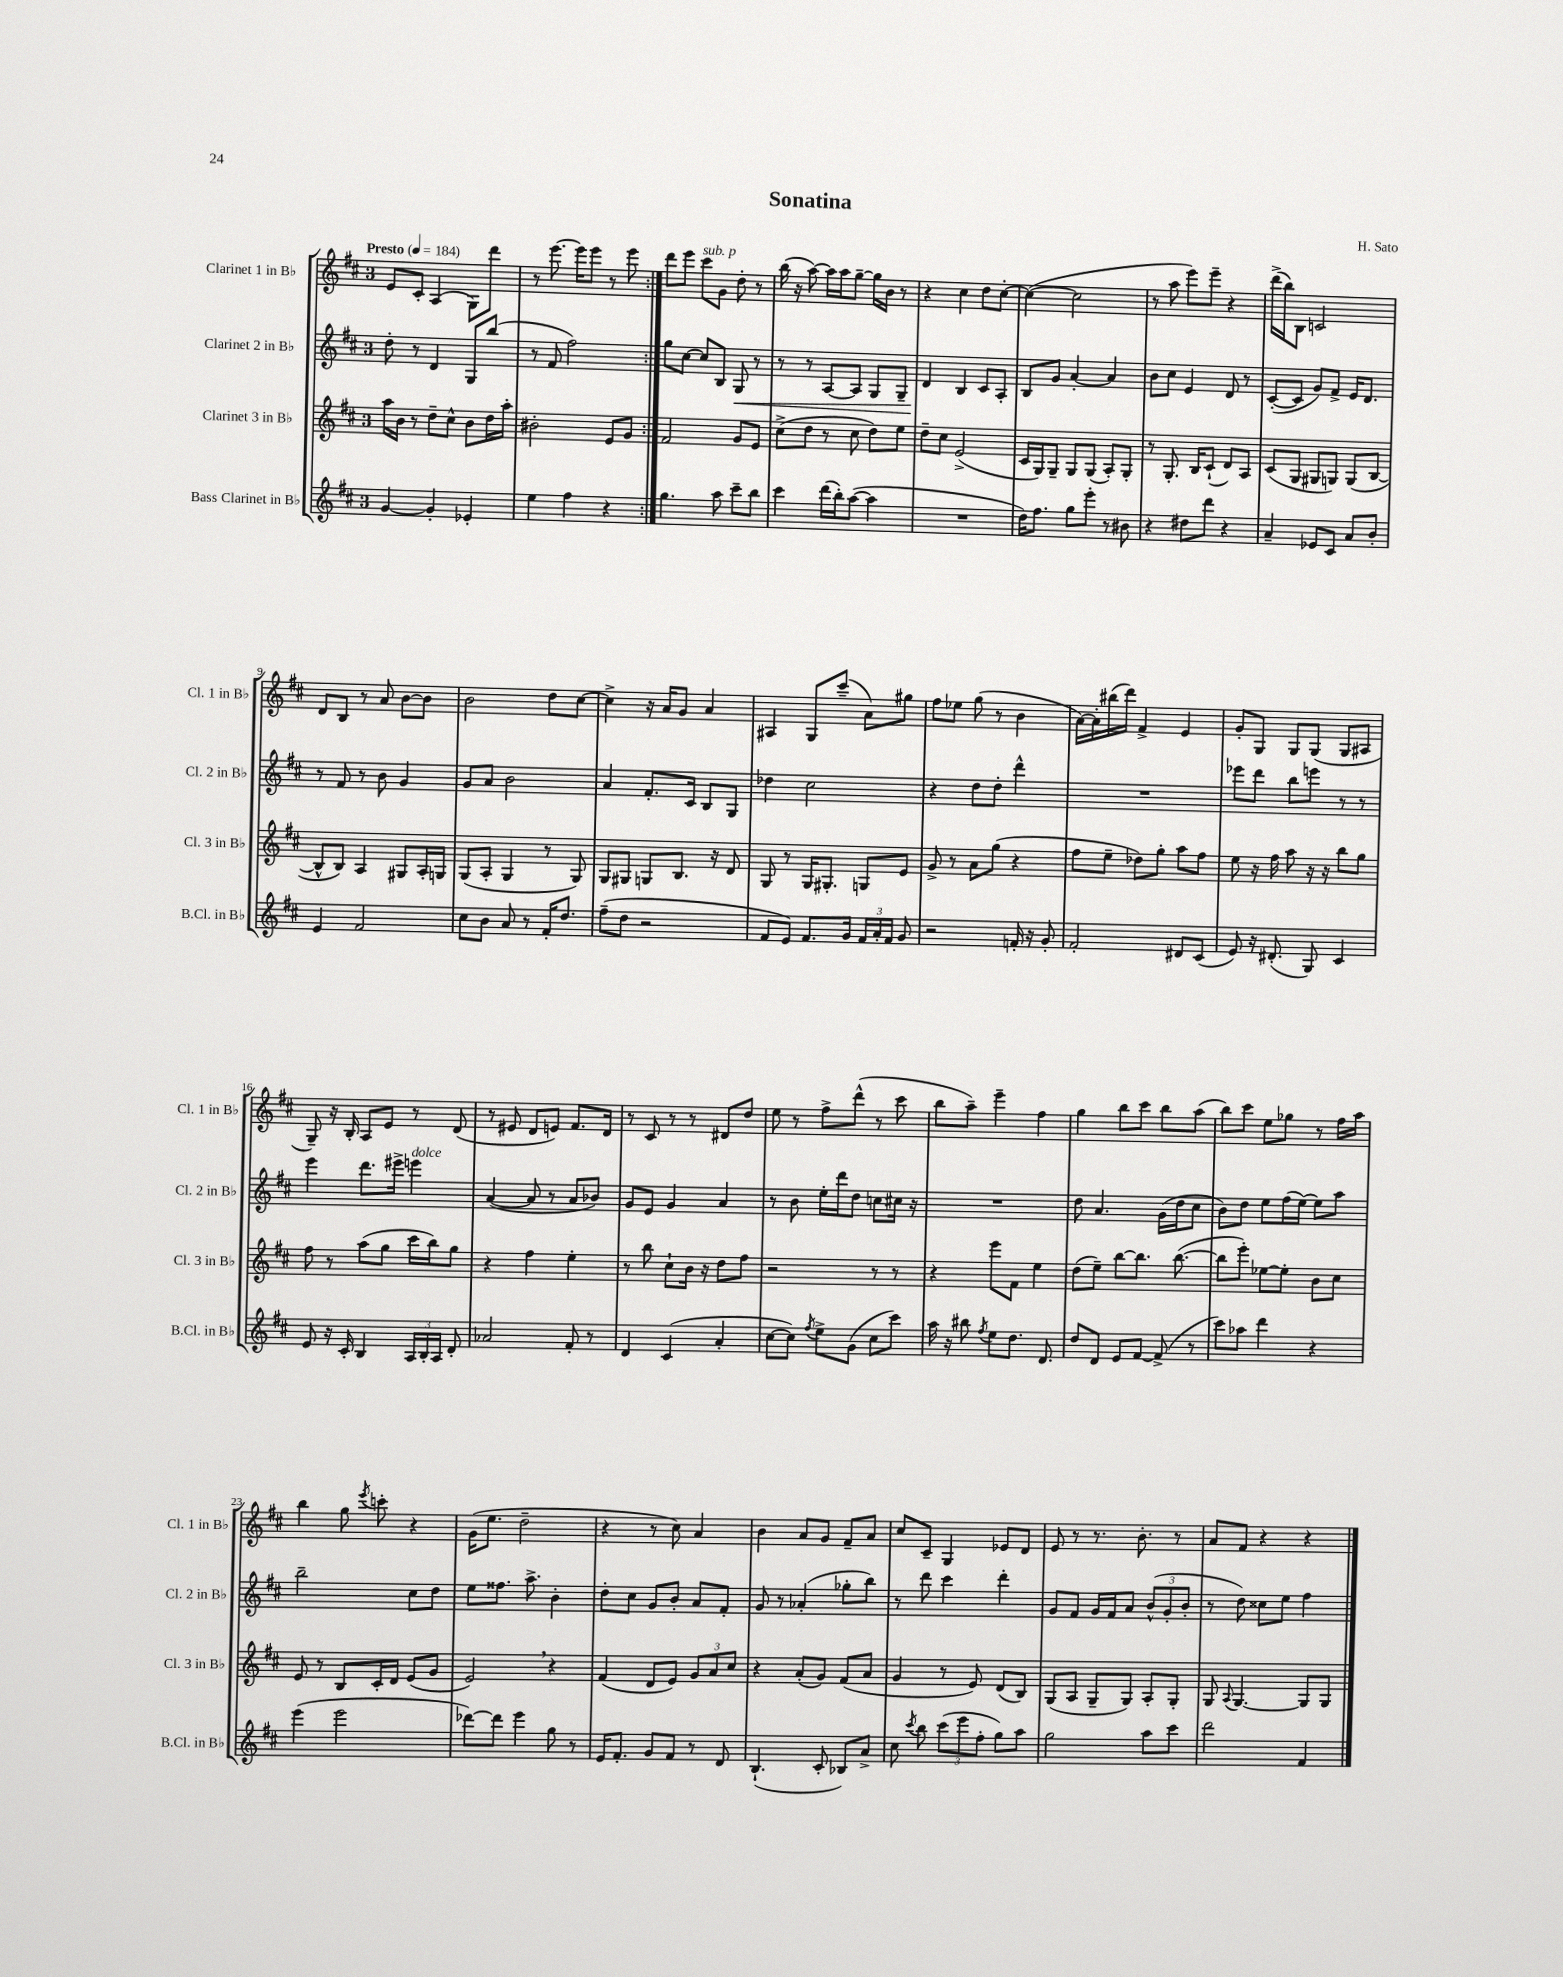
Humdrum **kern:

**kern	**kern	**kern	**kern
*staff4	*staff3	*staff2	*staff1
*clefG2	*clefG2	*clefG2	*clefG2
*k[f#c#]	*k[f#c#]	*k[f#c#]	*k[f#c#]
*M3/4	*M3/4	*M3/4	*M3/4
*MM184	*MM184	*MM184	*MM184
[4g	16aa	8dd'	8e
.	16b	.	.
.	8r	8r	8c#'
4g']	8dd~	4d	(4A
.	8cc#^^	.	.
4e-'	8b	8G	8G)
.	16dd	(8bb	8ddd
.	16aa'	.	.
=	=	=	=
4ee	2b#'	8r	8r
.	.	8f#	[8.eee
4ff#	.	2ff#)	.
.	.	.	16eee]
.	.	.	8eee
4r	8e	.	8r
.	8g	.	8eee
=:|!	=:|!	=:|!	=:|!
4.gg	2f#	8gg	8ddd
.	.	[8cc#	8eee
.	.	8cc#]	8ccc#
8aa	.	8B	8g
8ccc#~	8g	8G	8dd'
8bb	8e	8r	8r
=	=	=	=
4ccc#	(8cc#^	8r	(16bb
.	.	.	16r
.	8dd	8r	[8aa)
(16ddd	8r	[8A	16aa]
16bb')	.	.	16aa
([8aa	8cc#	8A]	[8gg~
4aa]	8dd)	8G	16gg]
.	.	.	16b
.	8ee	8G~	8r
=	=	=	=
2.r	8dd~	4d	4r
.	8cc#	.	.
.	(2e^	4B	4cc#
.	.	8c#	8dd
.	.	8A'	[8cc#'
=	=	=	=
16dd)	16c#	8B	(4cc#_
8.ff#	16G)	.	.
.	8G~	8g	.
8gg	8G	[4a'	2cc#]
8eee'	(8G	.	.
8r	8A')	4a]	.
8b#	8G'	.	.
=	=	=	=
4r	8r	8b	8r
.	8.G'	8cc#	8aa
8dd#	.	4e	8eee)
.	16B	.	.
8ddd	(8c#`	.	8eee~
4r	8d)	8d	4r
.	8A	8r	.
=	=	=	=
4a~	(8c#	([8c#'	(16ddd^
.	.	.	16bb)
.	8G	8c#]	8B
8e-	8G#	8g)	2c
8c#	8G)	8f#^	.
8a	(8G	16e	.
.	.	8.d	.
8b'	[8B	.	.
=	=	=	=
4e	8B^^]	8r	8d
.	8B)	8f#	8B
2f#	4A	8r	8r
.	.	8b	8a
.	8G#	4g	[8b
.	16A'	.	8b]
.	16G	.	.
=	=	=	=
8cc#	(8G	8g	2b
8b	8A'	8a	.
8a	4G	2b	.
8r	.	.	.
16f#'	8r	.	8dd
8.dd	.	.	.
.	8G)	.	[8cc#
=	=	=	=
(8ff#~	8G	4a	4cc#^]
8dd	8G#	.	.
2r	8G	8.f#'	16r
.	.	.	16a
.	8.B	.	8g
.	.	16c#	.
.	.	8B	4a
.	16r	.	.
.	8d	8G	.
=	=	=	=
8f#	8G	4dd-	4A#
8e)	8r	.	.
8.f#	16G	2cc#	8G
.	8.G#'	.	.
.	.	.	(8ccc#~
16g	.	.	.
24f#	8G	.	8a)
24a'	.	.	.
24f#	.	.	.
8g	8e	.	8gg#
=	=	=	=
2r	8g^	4r	8ff#
.	8r	.	8ee-
.	8a	8dd	(8gg
.	(8gg	8dd'	8r
16f'	4r	4ddd^^	4b
16r	.	.	.
8g'	.	.	.
=	=	=	=
2f#'	8ff#	2.r	[16a)
.	.	.	16a']
.	8ee~	.	(16bb#
.	.	.	16ddd)
.	8dd-)	.	4f#^
.	8gg'	.	.
8d#	8aa	.	4e
(8c#	8ff#	.	.
=	=	=	=
8e)	8ee	8eee-	8g'
16r	16r	8ddd	8G
(8.d#'	16ff#	.	.
.	8aa	8bb	8G
8G)	16r	8eee	(8G
.	16r	.	.
4c#	8bb	8r	8G
.	8gg	8r	8A#
=	=	=	=
8e	8ff#	4eee	8G~)
16r	8r	.	16r
16c#'	.	.	16B'
4B	(8aa	8.ddd	8A
.	8gg	.	8e
.	.	16eee#^	.
24A	16ccc#	4eee	8r
24B'	.	.	.
.	16bb)	.	.
24A	.	.	.
8d'	8gg	.	(8d
=	=	=	=
2a-	4r	([4a	8r
.	.	.	8e#
.	4ff#	8a]	8d
.	.	8r	8e)
8f#'	4ee'	8a	8.f#
8r	.	8b-)	.
.	.	.	16d
=	=	=	=
4d	8r	8g	8r
.	8bb	8e	8c#
(4c#	8cc#`	4g	8r
.	16b	.	8r
.	16r	.	.
4a'	8dd	4a	8d#
.	8ff#	.	8dd
=	=	=	=
[8cc#	2r	8r	8ee
8cc#])	.	8b	8r
8qff#	.	.	.
8ee^	.	16ee'	8ff#^
.	.	16ddd	.
(8g	.	8dd	(8ddd^^
8cc#	8r	8cc	8r
8ccc#)	8r	16cc#	8ccc#
.	.	16r	.
=	=	=	=
16aa	4r	2.r	8bb
16r	.	.	.
8bb#	.	.	8aa~)
8qff#	.	.	.
8ee	8eee	.	4eee~
8.dd	8f#	.	.
.	4ee	.	4ff#
8.d	.	.	.
=	=	=	=
8dd	(8dd	8dd	4gg
8d	8ee~)	4.a	.
8e	[8bb	.	8bb
[8f#	8.bb]	.	8ccc#
(8f#^]	.	(16g	8bb
.	([8.bb	16dd	.
8r	.	8cc#	(8aa
=	=	=	=
8ccc#)	8bb]	8b)	8bb)
8aa-	8eee')	8dd	8ccc#
4ddd	[8ee-	8ee	8ee
.	8ee-']	(16ff#	8gg-
.	.	[16ee)	.
4r	8b	8ee]	8r
.	8cc#	8aa	16ff#
.	.	.	16aa
=	=	=	=
(4eee	8e	2bb~	4bb
.	8r	.	.
2eee	8B	.	8gg
.	.	.	8qeee
.	16c#'	.	8ccc'
.	16d	.	.
.	(8e	8cc#	4r
.	8g	8dd	.
=	=	=	=
[8ddd-)	2e)	8ee	(16g
.	.	.	8.ee
8ddd-]	.	8.ff##	.
4eee	.	.	2dd~
.	.	8.aa^	.
8gg	4r	4b'	.
8r	.	.	.
=	=	=	=
16e	(4f#	8dd'	4r
8.f#'	.	.	.
.	.	8cc#	.
8g	8d	8g	8r
8f#	8e)	8b'	8cc#)
8r	12g	8a	4a
.	12a	.	.
8d	.	8f#'	.
.	12cc#	.	.
=	=	=	=
(4.B`	4r	8g	4b
.	.	8r	.
.	(8a'	(4a-'	8a
8c#'	8g)	.	8g
8B-)	(8f#	8gg-'	8f#~
8a^	8a	8bb)	8a
=	=	=	=
8cc#	4g	8r	8cc#
8qccc#	.	.	.
8bb	.	8ddd	8c#~
(12ccc#	8r	4ccc#	4G
12eee	.	.	.
.	8e)	.	.
12ff#'	.	.	.
8gg)	(8d	4ddd'	8e-
8aa	8B)	.	8d
=	=	=	=
2gg	(8G	8g	8e
.	8A	8f#	8r
.	8G~	16g	8.r
.	.	16f#	.
.	8G)	8a	.
.	.	.	8.b'
8aa	8A'	(12b^^	.
.	.	12g'	.
8ccc#	8G'	.	8r
.	.	12b'	.
=	=	=	=
2ddd	8G	8r	8a
.	8qqA	.	.
.	[4.G	8dd)	8f#
.	.	8cc##	4r
.	.	8ee	.
4f#	8G]	4ff#	4r
.	8G	.	.
==	==	==	==
*-	*-	*-	*-
